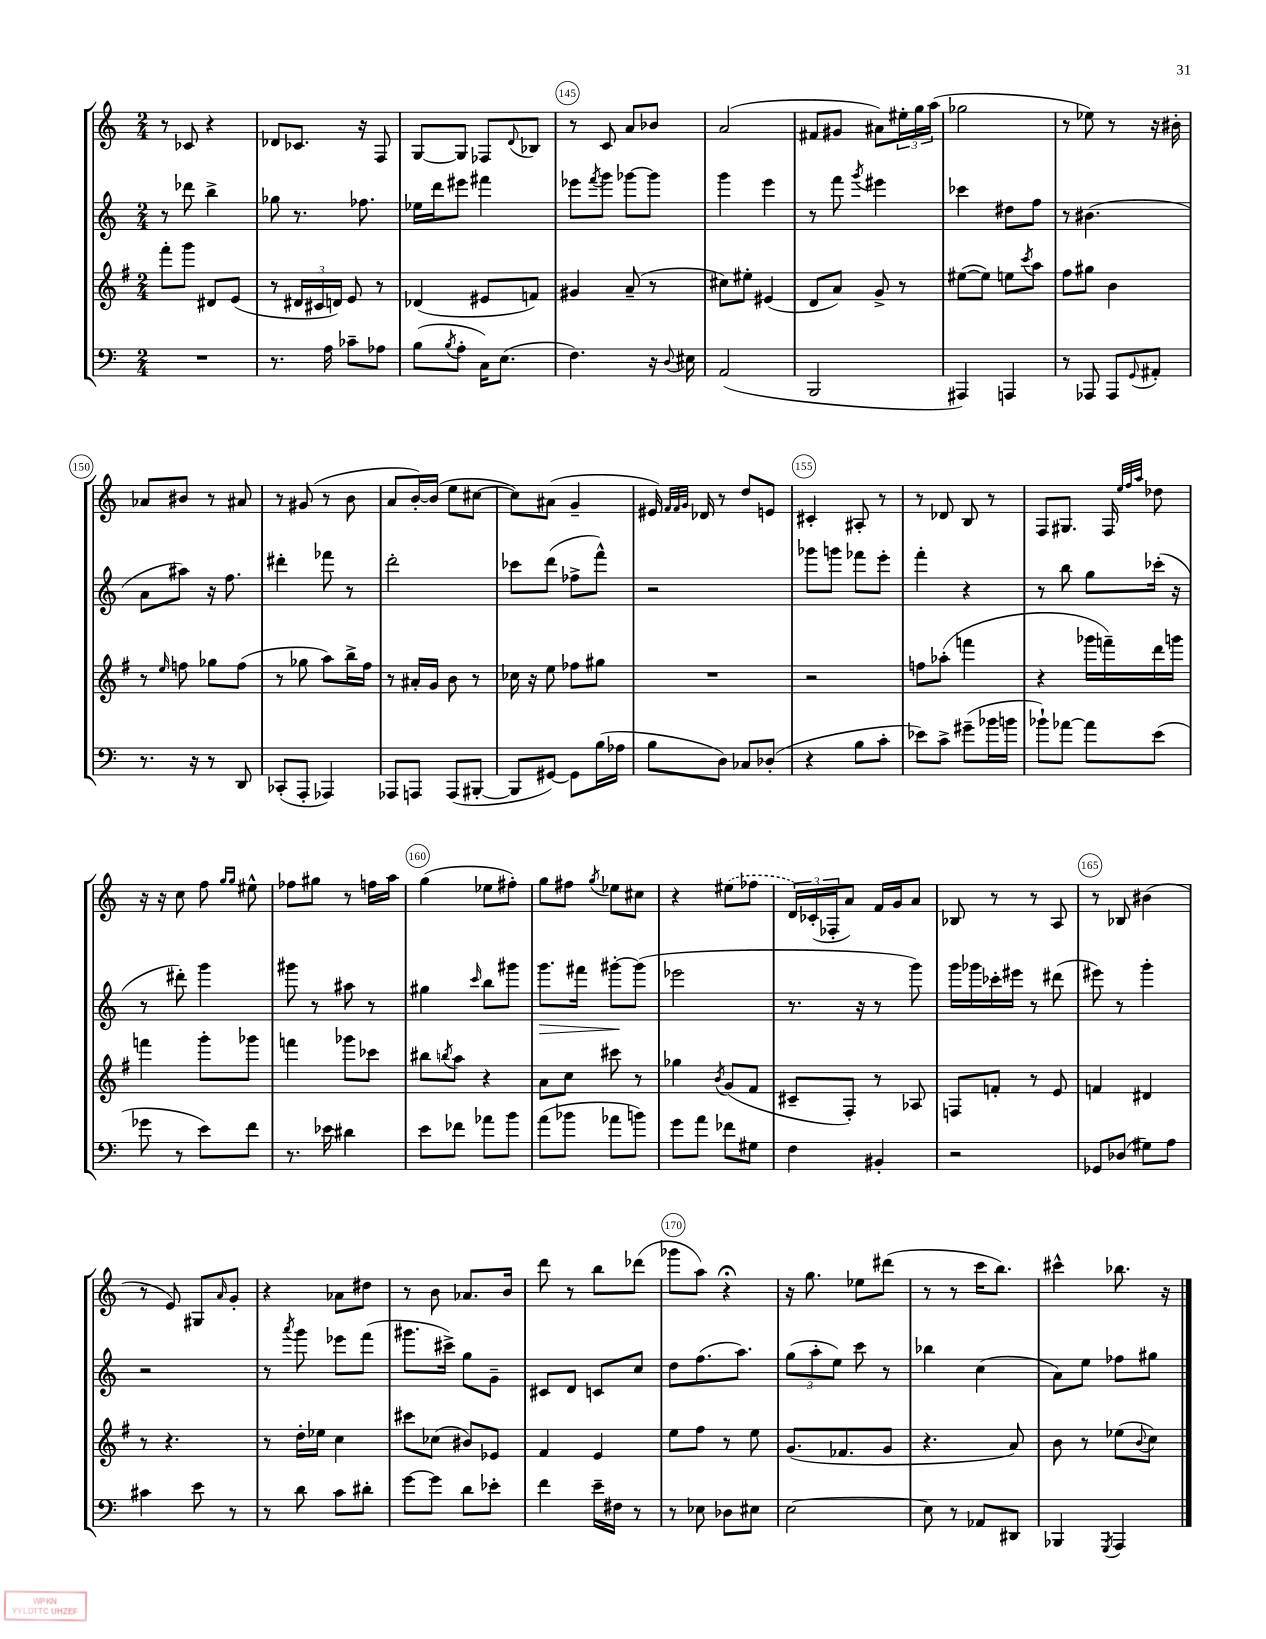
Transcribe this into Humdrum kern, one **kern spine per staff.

**kern	**kern	**kern	**kern
*staff4	*staff3	*staff2	*staff1
*clefF4	*clefG2	*clefG2	*clefG2
*k[]	*k[f#]	*k[]	*k[]
*M2/4	*M2/4	*M2/4	*M2/4
2r	8fff#'	8r	8r
.	8ggg	8ddd-	8c-
.	8d#	4bb^	4r
.	(8e	.	.
=	=	=	=
8.r	8r	8gg-	8d-
.	24d#	8.r	8.c-
.	24c#	.	.
16A	.	.	.
.	24d)	.	.
8c-~	8e	.	.
.	.	8.ff-	16r
8A-	8r	.	8F
=	=	=	=
(8B	(4d-	16ee-	[8G
.	.	16ddd	.
8qB	.	.	.
8A'	.	8eee#	8G]
16C)	8e#	4fff#	8F-
(8.E	.	.	.
.	.	.	8qqd
.	8f)	.	8B-
=	=	=	=
4.F)	4g#	8eee-	8r
.	.	8qfff	.
.	.	8ggg	8c
.	(8a~	[8ggg-	8a
16r	8r	8ggg-]	8b-
8qqD	.	.	.
16E#	.	.	.
=	=	=	=
(2AA	8cc#)	4ggg	(2a
.	8ee#'	.	.
.	(4e#	4eee	.
=	=	=	=
2BBB	8d	8r	8f#
.	8a)	8fff	8g#
.	.	8qggg	.
.	8g^	4eee#	8a#)
.	8r	.	24ee#'
.	.	.	24gg
.	.	.	(24aa
=	=	=	=
4AAA#)	([8ee#	4ccc-	2gg-
.	8ee#])	.	.
4AAA	8ee	8dd#	.
.	8qccc	.	.
.	8aa	8ff	.
=	=	=	=
8r	8ff#	8r	8r
8AAA-	8gg#	(4.b#	8ee-)
8AAA-	4b	.	8r
8qqGG	.	.	.
8AA#'	.	.	16r
.	.	.	16b#'
=	=	=	=
8.r	8r	8a	8a-
.	16qqee	.	.
.	8ff	8aa#)	8b#
16r	.	.	.
8r	8gg-	16r	8r
.	.	8.ff	.
8DD	(8ff	.	8a#
=	=	=	=
(8CC-'	8r	4ddd#'	8r
8AAA'	8gg-	.	(8g#
4AAA-)	8aa)	8fff-	8r
.	16bb^	8r	8b
.	16ff#	.	.
=	=	=	=
8AAA-	8r	2ddd'	8a
8AAA	16a#'	.	[16b')
.	16g	.	(16b]
(8AAA	8b	.	8ee
[8BBB#'	8r	.	[8cc#
=	=	=	=
8BBB#]	16cc-	8ccc-	8cc#])
.	16r	.	.
[8GG#)	8ee	(8ddd	(8a#
8GG#]	8ff-	8ff-^	4g~
(16B	8gg#	8fff^^)	.
16A-	.	.	.
=	=	=	=
8B	2r	2r	16e#)
.	.	.	32qqf
.	.	.	32qqf
.	.	.	32qqg
.	.	.	16d-
8D)	.	.	8r
8C-	.	.	8dd
(8D-'	.	.	8e
=	=	=	=
4r	2r	8ggg-	4c#'
.	.	8ggg	.
8B	.	8fff-	8A#'
8c'	.	8eee'	8r
=	=	=	=
8e-)	8ff	4fff'	8r
8c^	(8aa-'	.	8d-
(8g#~	4fff	4r	8B
16b-	.	.	8r
16b	.	.	.
=	=	=	=
8b-`)	4r	8r	8F
[8a-	.	8bb	8.G#
8a-]	16ggg-	8gg	.
.	16fff~)	.	16F
.	.	.	32qqee
.	.	.	32qqff
.	.	.	32qqaa
(8e	16ddd	(16ccc-'	8dd-
.	16ggg	16r	.
=	=	=	=
8g-	4fff	8r	16r
.	.	.	16r
8r	.	8ddd#')	8cc
8e)	8ggg'	4ggg	8ff
.	.	.	16qqgg
.	.	.	16qqgg
8f	8ggg-	.	8ee#^^
=	=	=	=
8.r	4fff	8ggg#	8ff-
.	.	8r	8gg#
16e-	.	.	.
4d#	8ggg-	8aa#	8r
.	8ccc-	8r	16ff
.	.	.	16aa
=	=	=	=
8e	8bb#	4gg#	(4gg
.	8qbb	.	.
8f-	8aa	.	.
.	.	16qqccc	.
8a-	4r	8bb	8ee-
8b	.	8ggg#	8ff#')
=	=	=	=
(8a	8a	8.ggg	8gg
8b-	8cc	.	8ff#
.	.	16fff#	.
.	.	.	8qgg
8a-	8ccc#	[8ggg#'	8ee-
8b)	8r	(8ggg#]	8cc#
=	=	=	=
8g	4gg-	2eee-	4r
8a	.	.	.
.	8qb	.	.
8f-	(8g	.	(8ee#
8G#	8f#	.	8ff-
=	=	=	=
4F	8c#~	8.r	24d)
.	.	.	(24c-'
.	.	.	24F-'
.	8F#')	.	8a)
.	.	16r	.
4BB#'	8r	8r	16f
.	.	.	16g
.	8A-	8ggg)	8a
=	=	=	=
2r	8F	16ggg	8B-
.	.	16ggg-	.
.	8f'	16ccc-'	8r
.	.	16eee#	.
.	8r	8r	8r
.	8e	(8ddd#	8A
=	=	=	=
8GG-	4f	8eee#)	8r
(8D-	.	8r	8B-
8G#)	4d#	4ggg'	(4b#
8A	.	.	.
=	=	=	=
4c#	8r	2r	8r
.	4.r	.	8e)
8e	.	.	8G#
.	.	.	16qqa
8r	.	.	8g'
=	=	=	=
8r	8r	8r	4r
.	.	8qaaa	.
8d	16dd'	8ggg	.
.	16ee-	.	.
8c	4cc	8eee-	8a-
8d#'	.	(8fff	8dd#
=	=	=	=
[8g	8ccc#	8.ggg#	8r
8g]	(8cc-	.	8b
.	.	16ccc#^)	.
8d	8b#)	8gg	8.a-
8e-'	8e-	8g~	.
.	.	.	16b
=	=	=	=
4f	4f#	8c#	8ddd
.	.	8d	8r
16e~	4e	8c	8bb
16F#	.	.	.
8r	.	8cc	(8ddd-
=	=	=	=
8r	8ee	8dd	8ggg-
8E-	8ff#	(8.ff	8aa)
8D-	8r	.	4r;
.	.	8.aa)	.
8E#	8ee	.	.
=	=	=	=
[2E	(8.g	(12gg	16r
.	.	.	8.gg
.	.	12aa'	.
.	.	12ee)	.
.	8.f-	.	.
.	.	8ccc	8ee-
.	8g	8r	(8ddd#
=	=	=	=
8E]	4.r	4bb-	8r
8r	.	.	8r
8AA-	.	(4cc	16ccc
.	.	.	8.bb)
8DD#	8a)	.	.
=	=	=	=
4BBB-	8b	8a)	4ccc#^^
.	8r	8ee	.
8qGGG	.	.	.
4AAA	(8ee-	8ff-	8.bb-
.	8qqb	.	.
.	8cc)	8gg#	.
.	.	.	16r
==	==	==	==
*-	*-	*-	*-
